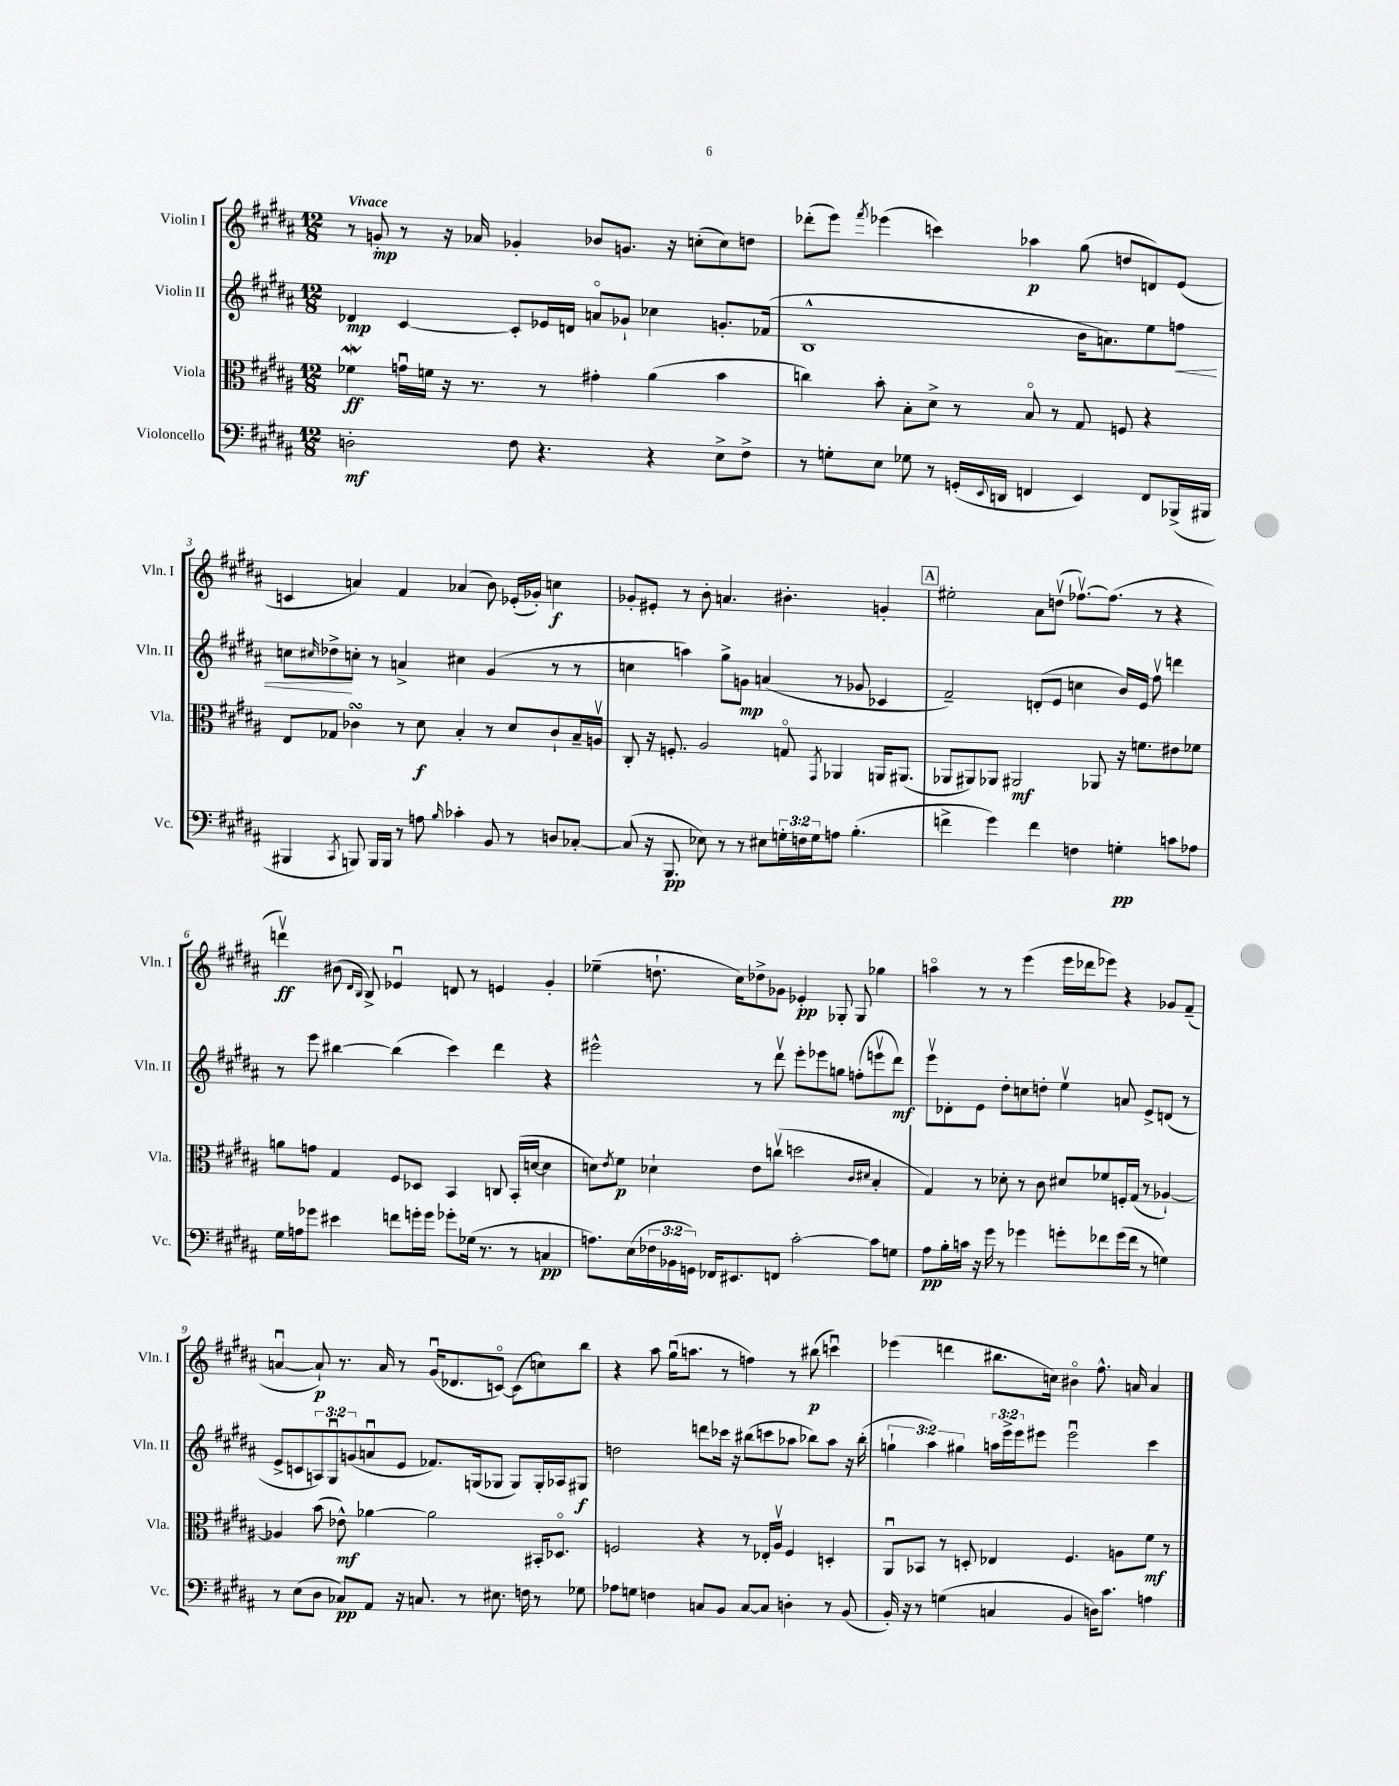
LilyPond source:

<<
\new StaffGroup <<
\new Staff = "s0" \with { instrumentName = "Violin I" shortInstrumentName = "Vln. I" } {
    \clef treble \key b \major \numericTimeSignature \time 12/8 \tempo "Vivace"
    r8 g'8-.\mp r8 r16 aes'16 ges'4-. bes'8 g'8. r16 c''8-.( c''8) d''8 |
    des'''8-.( e'''8) \acciaccatura { fis'''8 } ees'''4( c'''4) aes''4\p gis''8( d''8 d'8) e'8( |
    c'4 a'4) fis'4 aes'4( b'8) ees'16-.( ges'16-.) c''4\f |
    ges'8-. eis'8-. r8 b'8-. a'4. bis'4.-. g'4-. |
    \mark \markup { \box "A" } eis''2-. ais'8 d''8\upbow( fes''8.~\upbow) fes''8.( r8 r4 |
    d'''4\upbow\ff) bis'8( \grace { dis'16 b16 } b8->) ees'4\downbow d'8 r8 e'4 gis'4-. |
    ees''4--( d''8.-! cis''16) des''8-> ges'8 ees'4-.\pp ges8-. ges8 ges''4 |
    a''4\flageolet r8 r8 e'''4( e'''16 des'''16 ees'''8) r4 ges'8 fis'8--( |
    a'4~\downbow a'8-!\p) r8. a'16 r8 gis'16\downbow( des'8. c'8~\flageolet) c'8( c''8) b''8 |
    r4 ais''8 gis''16\downbow( a''8. r8 f''4) r8 bis''8\p( c'''4\downbow) |
    ees'''4( d'''4 bis''8. c''16) bis'4\flageolet fis''8.-^ a'16 a'4 \bar "|." |
}
\new Staff = "s1" \with { instrumentName = "Violin II" shortInstrumentName = "Vln. II" } {
    \clef treble \key b \major \numericTimeSignature \time 12/8 \override Staff.TupletNumber.text = #tuplet-number::calc-fraction-text
    des'4\mp cis'4~ cis'8-. ees'16 d'16 a'8\flageolet ges'8-! ces''4 g'8.-. fes'16( |
    b1-^ b'16 a'8.) e''8 f''8\< |
    c''8 \grace { cis''16 } des''8->\! c''8-. r8 a'4-> cis''4 gis'4( r8 r8 |
    c''4 a''4) gis''8-> g'8\mp a'4( r8 ges'8 ces'4 |
    \mark \markup { \box "A" } fis'2--) d'8-.( e'8 c''4 b'16) e'16 fis''8\upbow d'''4 |
    r8 e'''8 bis''4~ bis''4( cis'''4) dis'''4 r4 |
    eis'''2-^ r8 dis'''8\upbow eis'''8-. ees'''8 g''8 f''8-.( e'''8\upbow dis'''8\mf) |
    e'''8\upbow des'8-. e'8 dis''8-. c''8 d''8-. e''4\upbow a'8 e'8-> d'8( r8 |
    e'8-> c'8 \tuplet 3/2 { a8) gis8\downbow g'8( } a'8\downbow e'8 fes'8.) g16( ges8 ges8) ges16-. aes16 gis8\f |
    d''2 d'''8 ces'''16 r16 bis''8( c'''8 aes''8 bes''8) aes''8 r16 bes''16-.( |
    \tuplet 3/2 { g''4-! ais''4) gis''4 } \tuplet 3/2 { a''16 e'''16-> e'''16 } eis'''8 eis'''2\downbow cis'''4 \bar "|." |
}
\new Staff = "s2" \with { instrumentName = "Viola" shortInstrumentName = "Vla." } {
    \clef alto \key b \major \numericTimeSignature \time 12/8
    fes'4\mordent\ff g'16\downbow f'16 r16 r8. r8 gis'4-. ais'4( b'4 |
    c''4) b'8-. b8-. dis'8-> r8 b8\flageolet r8 gis8 f8 r4 |
    e8 ges8 ces'4\turn r8 dis'8\f b4-. r8 dis'8 ces'8-! b16-- a16\upbow |
    cis8-. r16 f8.-. ais2 g8\flageolet \acciaccatura { gis,8 } aes,4 a,16 ais,8.( |
    \mark \markup { \box "A" } aes,8 ais,8) aes,8 ais,2\mf aes,8 r16 f'8. eis'8 fes'8 |
    a'8 g'8 gis4 fis8 des8 b,4 c8 b,16-.( d'16~ d'4 |
    d'8) \acciaccatura { e'8 } fis'8\p des'4-! e'8 c''8\upbow( d''2 \grace { cis'16 dis'16 } b4-. |
    gis4) r8 des'8-. r8 cis'8 dis'8 fes'8 f16-. gis16( r8 aes4~-!) |
    aes4 b'8( ees'8-^\mf) aes'4~ aes'2 bis,16-. des8.\flageolet |
    f2 r4 r8 ees16-. ais16\upbow f4 d4-. |
    ais,8\downbow bes,8 r8 d8-. ees4 fis4. a8 fis'8\mf r8 \bar "|." |
}
\new Staff = "s3" \with { instrumentName = "Violoncello" shortInstrumentName = "Vc." } {
    \clef bass \key b \major \numericTimeSignature \time 12/8 \override Staff.TupletNumber.text = #tuplet-number::calc-fraction-text
    d2-.\mf fis8 r4. r4 e8-> fis8-> |
    r8 g8-. e8 ges8 r8 g,16-.( \appoggiatura { e,8 } d,16 f,4 e,4) f,8 bes,,16->( bis,,16 |
    bis,,4 \acciaccatura { cis,8 } b,,8) b,,16 b,,16 r8 a8 \grace { b16 } ces'4-. b,8 r8 d8 ces8~-. |
    ces8( r16 b,,8.\pp ees8) r8 r8 eis8 \tuplet 3/2 { g16-. f16 g16 } a8 b4.-.( |
    \mark \markup { \box "A" } f'4-> gis'4) f'4 f4 g4-.\pp c'8 aes8 |
    gis16 a16 ges'8 eis'4 f'8 g'16-. g'16 ges'8-. ges16( r8. r8 c4\pp |
    a8.) e16( \tuplet 3/2 { fes16 bes,16 g,16) } fes,16 eis,8. f,8 cis'2~-. cis'8 g8 |
    ais8\pp b16-. c'16 r16 gis'16 r8 ges'4 g'8-. fes'8 g'16( fes'16 r8 g4) |
    r8 e8( dis8 ces8\pp) ais,8 r16 c8. r8 eis8. f16 r8 ges8 |
    aes8 g8 f4 c8 b,8 c8~ c8 d4-. r8 b,8( |
    b,16-.) r16 r8 g4( c4 b,4 d16) cis'8. a4 \bar "|." |
}
>>
>>
